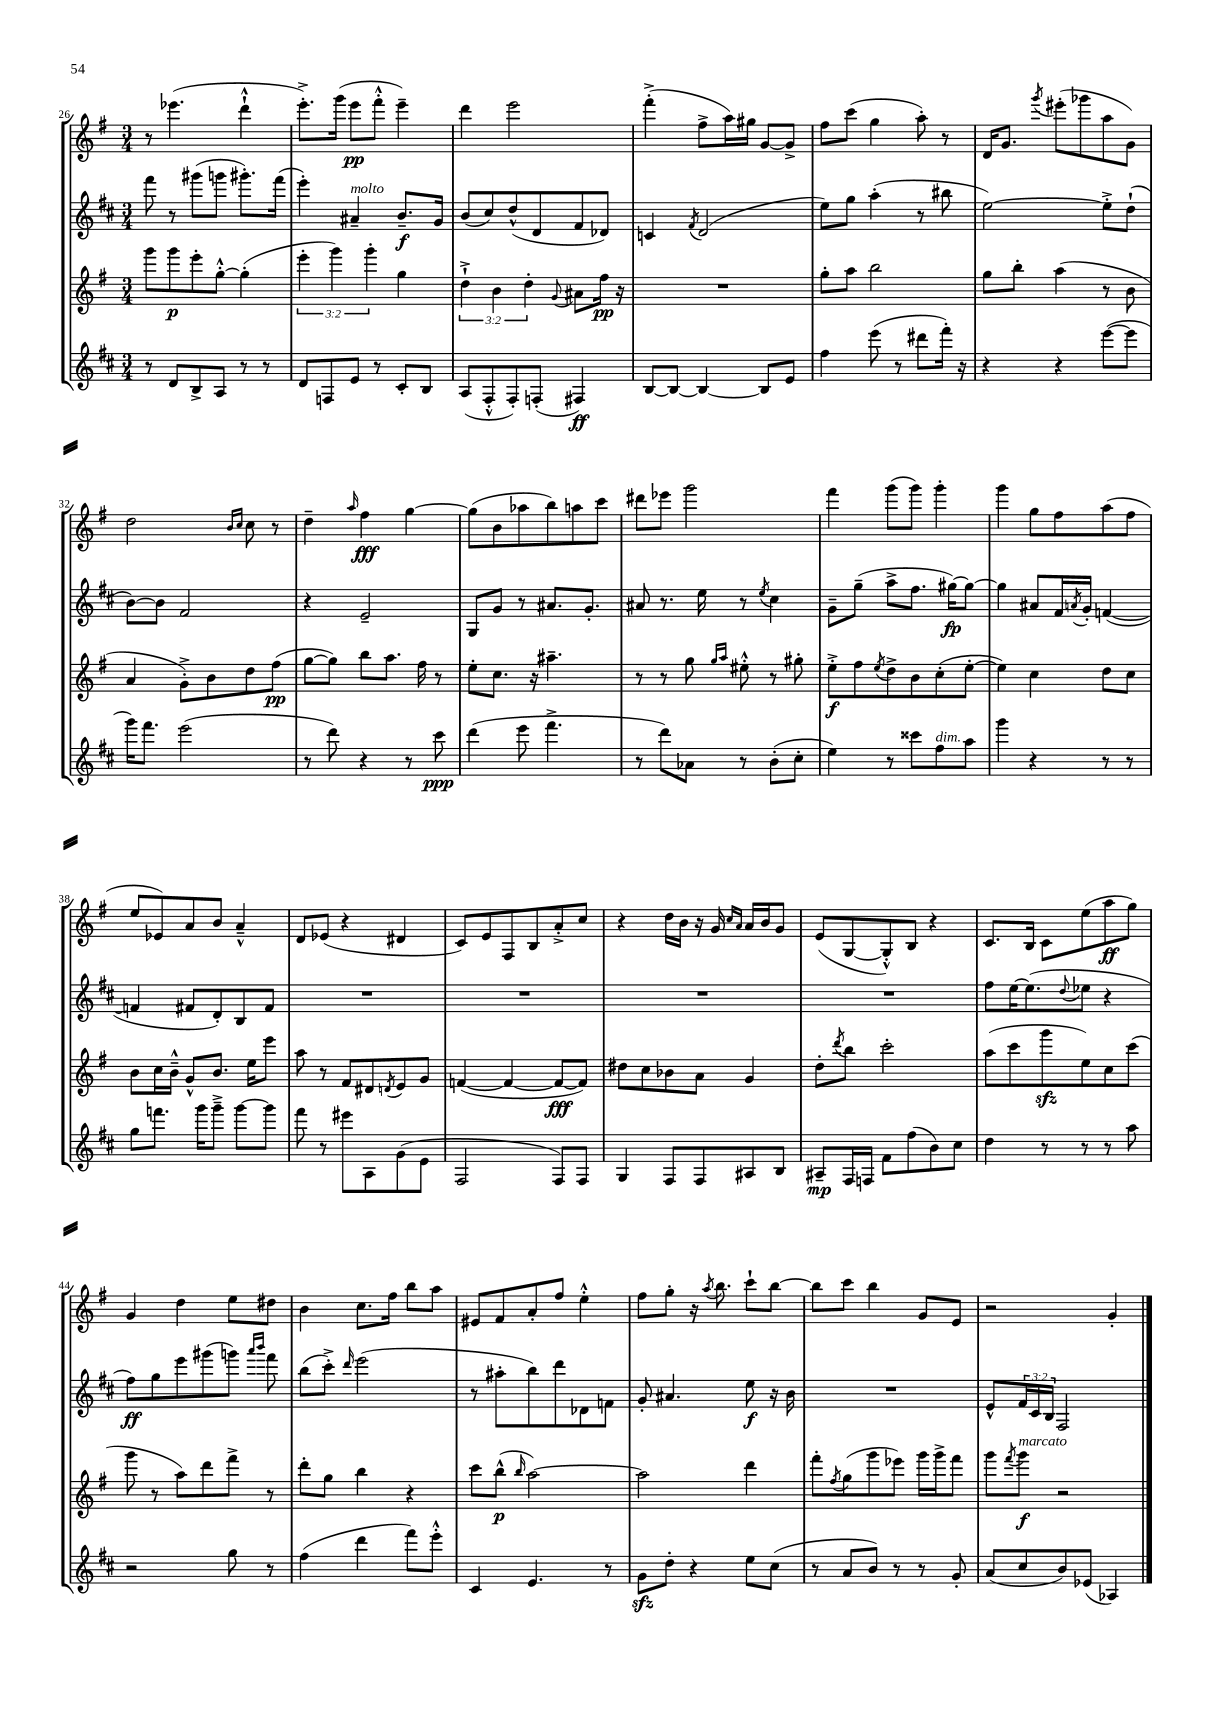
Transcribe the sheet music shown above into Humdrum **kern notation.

**kern	**kern	**kern	**kern
*staff4	*staff3	*staff2	*staff1
*clefG2	*clefG2	*clefG2	*clefG2
*k[f#c#]	*k[f#]	*k[f#c#]	*k[f#]
*M3/4	*M3/4	*M3/4	*M3/4
8r	8ggg	8fff#	8r
8d	8ggg	8r	(4.eee-
8B^	8eee'	(8ggg#	.
8A	[8gg'^^	8ggg	.
8r	(4gg']	8.ggg#')	4ddd`^^
8r	.	.	.
.	.	(16fff#	.
=	=	=	=
8d	6eee'	4eee')	8.eee'^)
8F	.	.	.
.	6ggg)	.	.
.	.	.	(16ggg
8e	.	4a#~	8eee
.	6ggg'	.	.
8r	.	.	8fff#'^^
8c#'	4gg	8.b~	4eee~)
8B	.	.	.
.	.	16g	.
=	=	=	=
(8A	6dd`^	(8b	4ddd
8F#'^^	.	8cc#)	.
.	6b	.	.
8F#')	.	(8dd^^	2eee
.	6dd'	.	.
(8F'	.	8d	.
.	8qqg	.	.
4F#)	8a#	8f#	.
.	16ff#	8d-)	.
.	16r	.	.
=	=	=	=
[8B	2.r	4c	(4fff#'^
8B_	.	.	.
.	.	8qf#	.
4B_	.	(2d	8ff#^
.	.	.	16aa)
.	.	.	16gg#
8B]	.	.	[8g
8e	.	.	8g^]
=	=	=	=
4ff#	8gg'	8ee)	8ff#
.	8aa	8gg	(8ccc
(8eee	2bb	(4aa'	4gg
8r	.	.	.
8ddd#	.	8r	8aa')
16fff#')	.	8bb#	8r
16r	.	.	.
=	=	=	=
4r	8gg	[2ee)	16d
.	.	.	8.g
.	8bb'	.	.
.	.	.	8qggg
4r	(4aa	.	(8eee#'
.	.	.	8ggg-
([8eee	8r	8ee'^]	8aa
8eee]	8b	(8dd`	8g)
=	=	=	=
16ggg)	4a	[8b)	2dd
8.fff#	.	.	.
.	.	8b]	.
(2eee	8g'^)	2f#	.
.	8b	.	.
.	.	.	16qqb
.	.	.	16qqcc
.	8dd	.	8cc
.	(8ff#	.	8r
=	=	=	=
8r	[8gg	4r	4dd~
8ddd)	8gg])	.	.
.	.	.	16qqaa
4r	8bb	2e~	4ff#
.	8.aa	.	.
8r	.	.	[4gg
.	16ff#	.	.
8ccc#	8r	.	.
=	=	=	=
(4ddd	8ee'	8G	(8gg]
.	8.cc	8g	8b
8eee	.	8r	8aa-
.	16r	.	.
4.fff#^	4.aa#~	8.a#	8bb)
.	.	.	8aa
.	.	8.g'	.
.	.	.	8ccc
=	=	=	=
8r	8r	8a#	8ddd#
8ddd)	8r	8.r	8eee-
8a-	8gg	.	2ggg
.	.	16ee	.
.	16qqgg	.	.
.	16qqaa	.	.
8r	8ee#'^^	8r	.
.	.	8qee	.
(8b'	8r	4cc#	.
8cc#'	8gg#'	.	.
=	=	=	=
4ee)	8ee'^	8g~	4fff#
.	8ff#	(8gg~	.
.	8qee	.	.
8r	8dd^	8aa^	(8ggg
8ccc##	8b	8.ff#	8ggg)
8ff#	(8cc'	.	4ggg'
.	.	[16gg#)	.
8aa	[8ee'	8gg#_	.
=	=	=	=
4ggg	4ee])	4gg#]	4ggg
4r	4cc	8a#	8gg
.	.	16f#	8ff#
.	.	8qa	.
.	.	16g'	.
8r	8dd	([4f	(8aa
8r	8cc	.	8ff#
=	=	=	=
8gg	8b	4f]	8ee
8.fff	16cc	.	8e-)
.	16b~^^	.	.
.	8g^^	8f#	8a
16ggg	.	.	.
8ggg~^	8.b	8d')	8b
[8ggg	.	8B	4a~^^
.	16ee	.	.
8ggg]	8eee	8f#	.
=	=	=	=
8fff#	8aa	2.r	8d
8r	8r	.	(8e-
8eee#	8f#	.	4r
8A	8d#	.	.
.	8qd	.	.
(8g	8e	.	4d#
8e	8g	.	.
=	=	=	=
2F#	([4f	2.r	8c)
.	.	.	8e
.	4f_	.	8F#
.	.	.	8B
8F#)	8f_	.	8a'^
8F#	8f])	.	8cc
=	=	=	=
4G	8dd#	2.r	4r
.	8cc	.	.
8F#	8b-	.	16dd
.	.	.	16b
8F#	8a	.	16r
.	.	.	16g
.	.	.	16qqcc
.	.	.	16qqa
8A#	4g	.	16a
.	.	.	16b
8B	.	.	8g
=	=	=	=
8A#~	8dd'	2.r	(8e
.	8qddd	.	.
16F#	8bb	.	[8G
16F	.	.	.
8f#	2ccc'	.	8G'^^])
(8ff#	.	.	8B
8b)	.	.	4r
8cc#	.	.	.
=	=	=	=
4dd	(8aa	8ff#	8.c
.	8ccc	[16ee	.
.	.	(8.ee]	16B
8r	8ggg	.	8c
.	.	8qqdd	.
8r	8ee)	8ee-	(8ee
8r	8cc	4r	8aa
8aa	(8ccc	.	8gg)
=	=	=	=
2r	8ggg	8ff#)	4g
.	8r	8gg	.
.	8aa)	8eee	4dd
.	8ddd	(8ggg#	.
8gg	8fff#^	8ggg)	8ee
.	.	16qqaaa	.
.	.	16qqbbb	.
8r	8r	8fff#	8dd#
=	=	=	=
(4ff#	8ddd'	(8bb	4b
.	8gg	8ccc#'^)	.
.	.	16qqddd	.
4ddd	4bb	(2eee	8.cc
.	.	.	16ff#
8fff#)	4r	.	8bb
8eee'^^	.	.	8aa
=	=	=	=
4c#	8ccc	8r	8e#
.	(8bb^^	8aa#'	8f#
.	16qqbb	.	.
4.e	[2aa)	8bb)	8a'
.	.	8ddd	8ff#
.	.	8d-	4ee'^^
8r	.	8f	.
=	=	=	=
8g	2aa]	8g'	8ff#
8dd'	.	4.a#	8gg'
4r	.	.	16r
.	.	.	8qaa
.	.	.	8.bb
8ee	4ddd	8ee	8ccc`
(8cc#	.	16r	[8bb
.	.	16b	.
=	=	=	=
8r	8fff#'	2.r	8bb]
.	8qff#	.	.
8a	(8gg	.	8ccc
8b)	8ggg	.	4bb
8r	8eee-)	.	.
8r	16ggg	.	8g
.	16ggg^	.	.
8g'	8fff#	.	8e
=	=	=	=
(8a	8ggg	8e^^	2r
.	8qfff#	.	.
8cc#	8ggg	24f#	.
.	.	24c#	.
.	.	24B	.
8b)	2r	2F#	.
(8e-	.	.	.
4A-)	.	.	4g'
==	==	==	==
*-	*-	*-	*-
